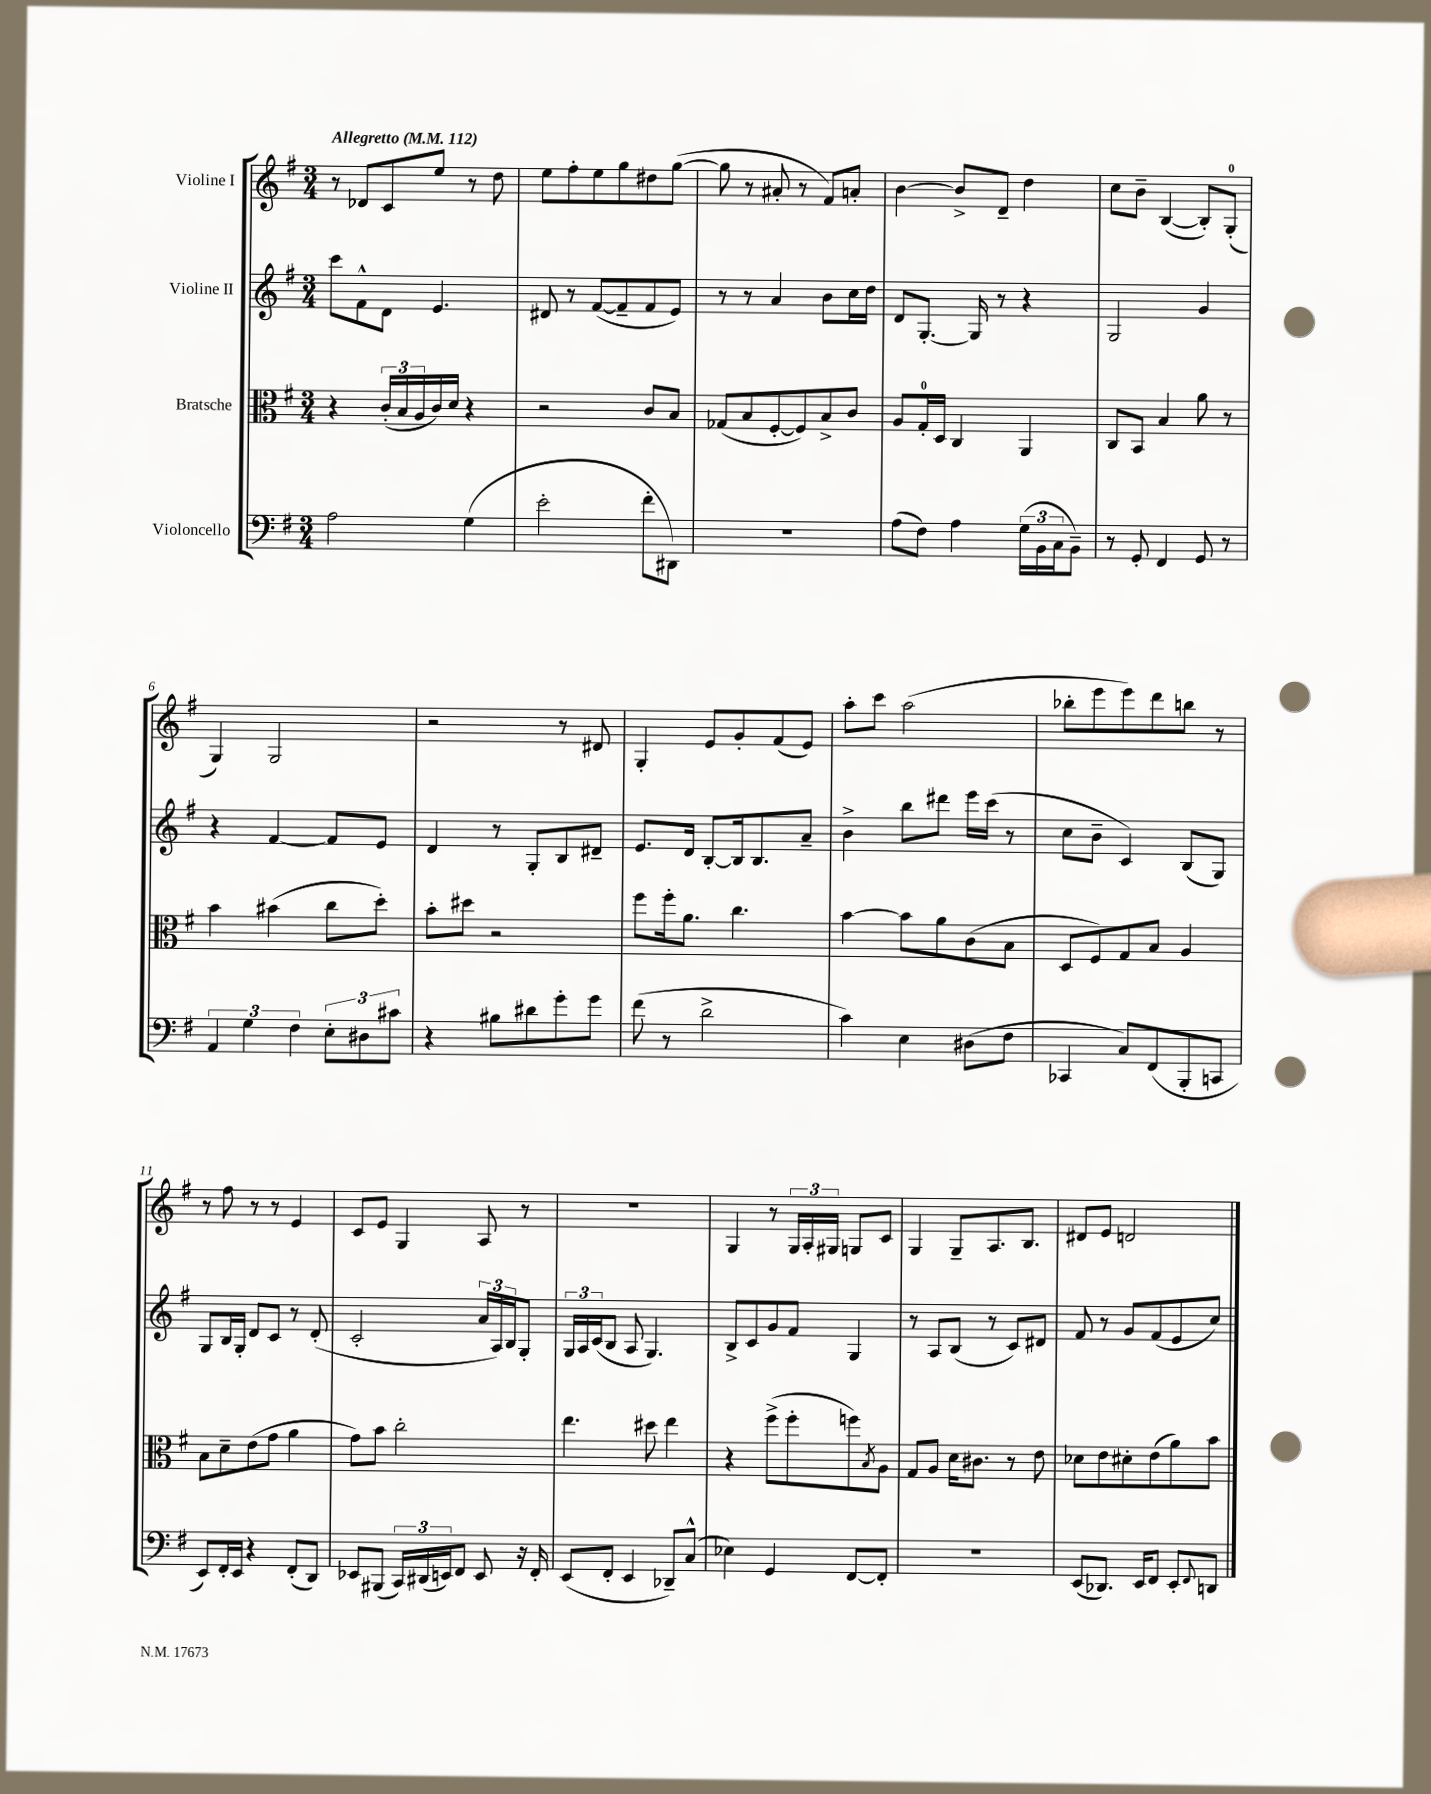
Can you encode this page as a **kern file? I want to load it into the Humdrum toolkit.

**kern	**kern	**kern	**kern
*staff4	*staff3	*staff2	*staff1
*clefF4	*clefC3	*clefG2	*clefG2
*k[f#]	*k[f#]	*k[f#]	*k[f#]
*M3/4	*M3/4	*M3/4	*M3/4
*MM112	*MM112	*MM112	*MM112
2A\	4r	8ccc\L	8r
.	.	8f#^^\	8d-/L
.	(24c'/LL	8d\J	8c/
.	24B/	.	.
.	24A/	.	.
.	16c/)	4.e/	8ee/J
.	16d/JJ	.	.
(4G\	4r	.	8r
.	.	.	8dd\
=	=	=	=
2e'\	2r	8d#/	8ee\L
.	.	8r	8ff#'\
.	.	([8f#/L	8ee\
.	.	8f#~/]	8gg\
8f#'\L	8c/L	8f#/	8dd#\
8DD#\J)	8B/J	8e/J)	([8gg\J
=	=	=	=
2.r	(8G-/L	8r	8gg\]
.	8B/	8r	8r
.	[8F#'/	4a/	8a#'/
.	8F#/])	.	8r
.	8B^/	8b\L	8f#/L)
.	8c/J	16cc\L	8a'/J
.	.	16dd\JJ	.
=	=	=	=
(8A\L	8A/L	8d/L	[4b\
8F#\J)	16G'/L	[8.G'/J	.
.	16D/JJ	.	.
4A\	4C/	.	8b^/]L
.	.	16G/]	.
.	.	8r	8d~/J
(24G\LL	4AA/	4r	4dd\
24BB\	.	.	.
24C\J	.	.	.
8BB~\J)	.	.	.
=	=	=	=
8r	8C/L	2G/	8cc\L
8GG'/	8BB/J	.	8b~\J
4FF#/	4B/	.	([4B/
8GG/	8a\	4g/	8B'/]L)
8r	8r	.	(8G'/J
=	=	=	=
6AA/	4b\	4r	4G/)
6G\	.	.	.
.	(4b#\	[4f#/	2G/
6F#\	.	.	.
12E'\L	8cc\L	8f#/]L	.
12D#\	.	.	.
.	8dd'\J)	8e/J	.
12c#\J	.	.	.
=	=	=	=
4r	8b'\L	4d/	2r
.	8dd#\J	.	.
8B#\L	2r	8r	.
8d#\	.	8G'/L	.
8g'\	.	8B/	8r
8g\J	.	8d#~/J	8d#/
=	=	=	=
(8f#\	8ff#\L	8.e/L	4G'/
8r	16ff#'\k	.	.
.	8.a\J	16d/Jk	.
2d^\	.	[8B'/L	8e/L
.	4.cc\	16B/]k	8g'/
.	.	8.B/	.
.	.	.	(8f#/
.	.	8a~/J	8e/J)
=	=	=	=
4c\)	[4b\	4b^\	8aa'\L
.	.	.	8ccc\J
4E\	8b\]L	8bb\L	(2aa\
.	8a\	8ddd#\J	.
(8D#\L	(8c\	16eee\LL	.
.	.	(16ccc\JJ	.
8F#\J	8B\J	8r	.
=	=	=	=
4CC-/	8D/L	8cc\L	8bb-'\L
.	8F#/)	8b~\J	8eee\
8C/L)	8G/	4c/)	8eee\)
(8FF#/	8B/J	.	8ddd\
8BBB'/	4A/	(8B/L	8bb\J
8CC/J	.	8G/J)	8r
=	=	=	=
8EE/L)	8B\L	8G/L	8r
16FF#'/L	8d~\	16B/L	8ff#\
16EE/JJ	.	16G'/JJ	.
4r	(8e\	8d/L	8r
.	8g\J	8c/J	8r
(8FF#'/L	4a\	8r	4e/
8DD/J)	.	(8d'/	.
=	=	=	=
8EE-/L	8g\L)	2c'/	8c/L
(8BBB#/J	8b\J	.	8e/J
24CC/LL)	2cc'\	.	4G/
(24DD#/	.	.	.
24EE/J)	.	.	.
8FF#/J	.	.	.
8EE/	.	24a/LL	8A/
.	.	24A/)	.
.	.	24B/J	.
16r	.	8G'/J	8r
16FF#'/	.	.	.
=	=	=	=
(8EE/L	4.ee\	24G/LL	2.r
.	.	24A/	.
.	.	(24c/J	.
8FF#'/J	.	8B/J	.
4EE/	.	8A/	.
.	8dd#\	4.G/)	.
8DD-~/L)	4ee\	.	.
(8C^^/J	.	.	.
=	=	=	=
4E-\)	4r	8B^/L	4G/
.	.	8c/	.
4GG/	(8ff#^\L	8g/	8r
.	8ff#'\	8f#/J	24G/LL
.	.	.	24A'/
.	.	.	24G#/JJ
[8FF#/L	8ff\)	4G/	8G/L
.	8qB/	.	.
8FF#'/]J	8A\J	.	8c/J
=	=	=	=
2.r	8G/L	8r	4G/
.	8A/J	8A/L	.
.	16d\LK	(8B/J	8G~/L
.	8.c#\J	.	.
.	.	8r	8.A/
.	8r	8c/L)	.
.	.	.	8.B/J
.	8e\	8d#/J	.
=	=	=	=
(8EE/L	8d-\L	8f#/	8d#/L
8.DD-/J)	8e\	8r	8e/J
.	8d#'\	8g/L	2d/
16EE/LK	.	.	.
8FF#/J	(8e\	(8f#/	.
8EE'/L	8a\)	8e/	.
8qqFF#/	.	.	.
8DD/J	8b\J	8cc/J)	.
==	==	==	==
*-	*-	*-	*-
